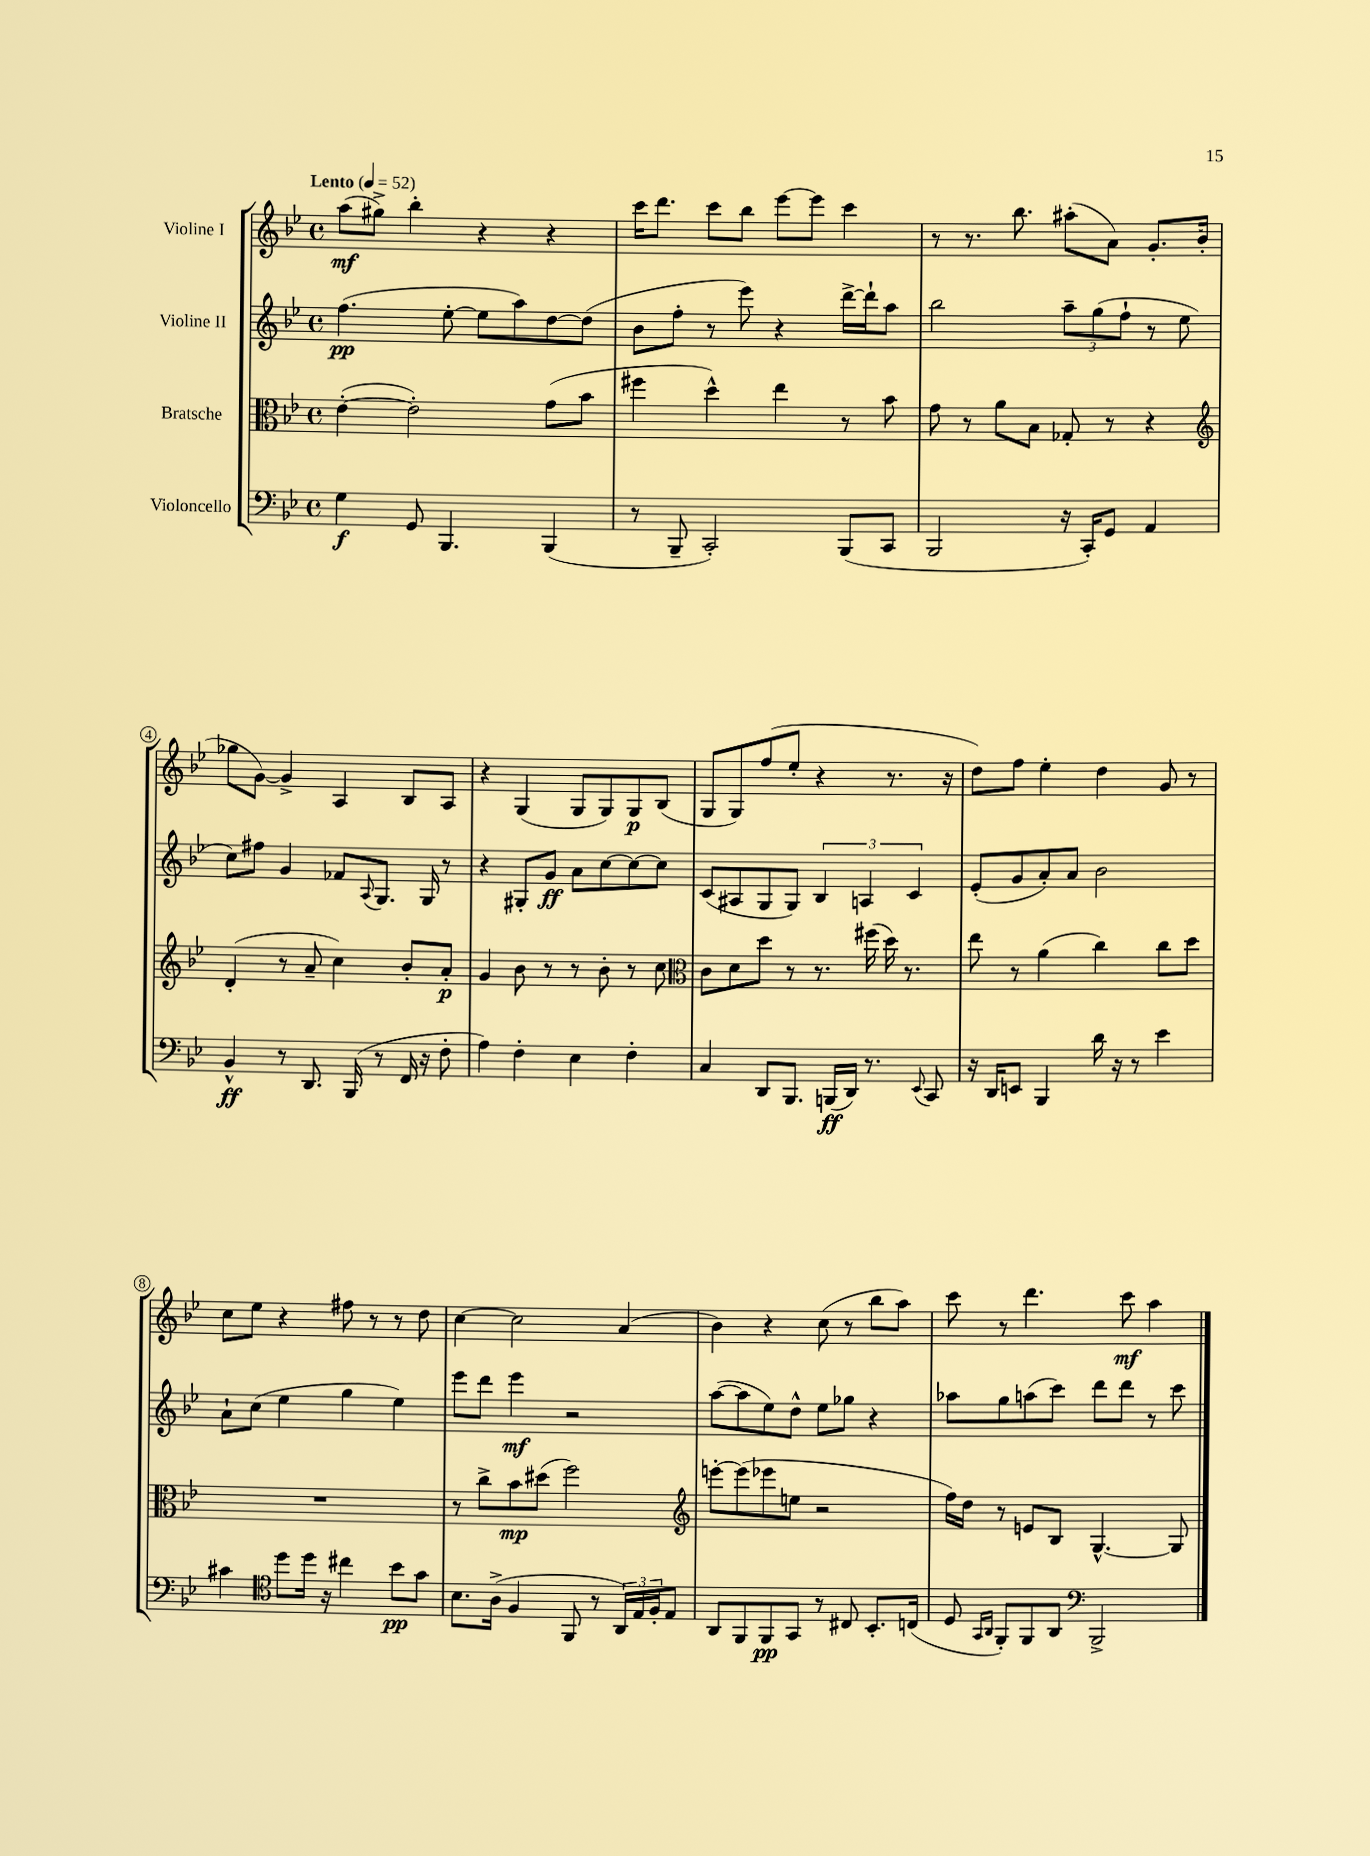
<<
\new StaffGroup <<
\new Staff = "s0" \with { instrumentName = "Violine I" } {
    \clef treble \key bes \major \defaultTimeSignature \time 4/4 \tempo "Lento" 4 = 52
    a''8\mf( gis''8->) bes''4-. r4 r4 |
    c'''16 d'''8. c'''8 bes''8 ees'''8~ ees'''8 c'''4 |
    r8 r8. bes''8. ais''8-.( a'8) g'8.-. bes'16-.( |
    ges''8 g'8~) g'4-> a4 bes8 a8 |
    r4 g4( g8 g8) g8\p bes8( |
    g8 g8) f''8( ees''8-. r4 r8. r16 |
    d''8) f''8 ees''4-. d''4 g'8 r8 |
    c''8 ees''8 r4 fis''8 r8 r8 d''8 |
    c''4~ c''2 a'4( |
    bes'4) r4 c''8( r8 bes''8 a''8) |
    c'''8 r8 d'''4. c'''8\mf a''4 \bar "|." |
}
\new Staff = "s1" \with { instrumentName = "Violine II" } {
    \clef treble \key bes \major \defaultTimeSignature \time 4/4
    f''4.\pp( ees''8~-. ees''8 a''8) d''8~ d''8( |
    bes'8 f''8-. r8 ees'''8) r4 d'''16~-> d'''16-! a''8 |
    bes''2 \tuplet 3/2 { a''8-- g''8( f''8-! } r8 ees''8 |
    c''8) fis''8 g'4 fes'8 \appoggiatura { a8 } g8. g16 r8 |
    r4 gis8-. g'8\ff a'8 c''8~ c''8~ c''8 |
    c'8( ais8 g8 g8) \tuplet 3/2 { bes4 a4 c'4 } |
    ees'8-.( g'8 a'8-.) a'8 bes'2 |
    a'8-! c''8( ees''4 g''4 ees''4) |
    ees'''8 d'''8 ees'''4\mf r2 |
    a''8~( a''8 ees''8) d''8-^ ees''8 ges''8 r4 |
    aes''8 g''8 a''8( c'''8) d'''8 d'''8 r8 c'''8 \bar "|." |
}
\new Staff = "s2" \with { instrumentName = "Bratsche" } {
    \clef alto \key bes \major \defaultTimeSignature \time 4/4
    ees'4~-.( ees'2-.) g'8( bes'8 |
    fis''4 d''4-^) ees''4 r8 bes'8 |
    g'8 r8 a'8 bes8 ges8-. r8 r4 |
    \clef treble d'4-.( r8 a'8-- c''4) bes'8-. a'8-.\p |
    g'4 bes'8 r8 r8 bes'8-. r8 c''8 |
    \clef alto c'8 d'8 d''8 r8 r8. fis''16( d''16) r8. |
    ees''8 r8 a'4( c''4) c''8 d''8 |
    R1 |
    r8 c''8-> bes'8\mp dis''8( f''2) |
    \clef treble e'''8~-. e'''8( ees'''8 e''8 r2 |
    f''16) d''16 r8 e'8 bes8 g4.~-^ g8 \bar "|." |
}
\new Staff = "s3" \with { instrumentName = "Violoncello" } {
    \clef bass \key bes \major \defaultTimeSignature \time 4/4
    g4\f g,8 bes,,4. bes,,4( |
    r8 bes,,8-- c,2-.) bes,,8( c,8 |
    bes,,2 r16 c,16-.) g,8 a,4 |
    bes,4-^\ff r8 d,8. bes,,16( r8 f,16 r16 f8-. |
    a4) f4-. ees4 f4-. |
    c4 d,8 bes,,8. b,,16\ff( d,16) r8. \appoggiatura { ees,8 } c,8 |
    r16 d,16 e,8 bes,,4 d'16 r16 r8 ees'4 |
    cis'4 \clef tenor d''8 d''16 r16 cis''4 bes'8\pp g'8 |
    bes8. a16->( f4 f,8 r8 \tuplet 3/2 { a,16) ees16 f16-. } ees8 |
    a,8 f,8 f,8\pp g,8 r8 cis8 bes,8.-. c16( |
    d8 \grace { g,16 a,16 } f,8-.) f,8 a,8 \clef bass bes,,2-> \bar "|." |
}
>>
>>
\layout { \context { \Score \override BarNumber.stencil = #(make-stencil-circler 0.1 0.3 ly:text-interface::print) } }
